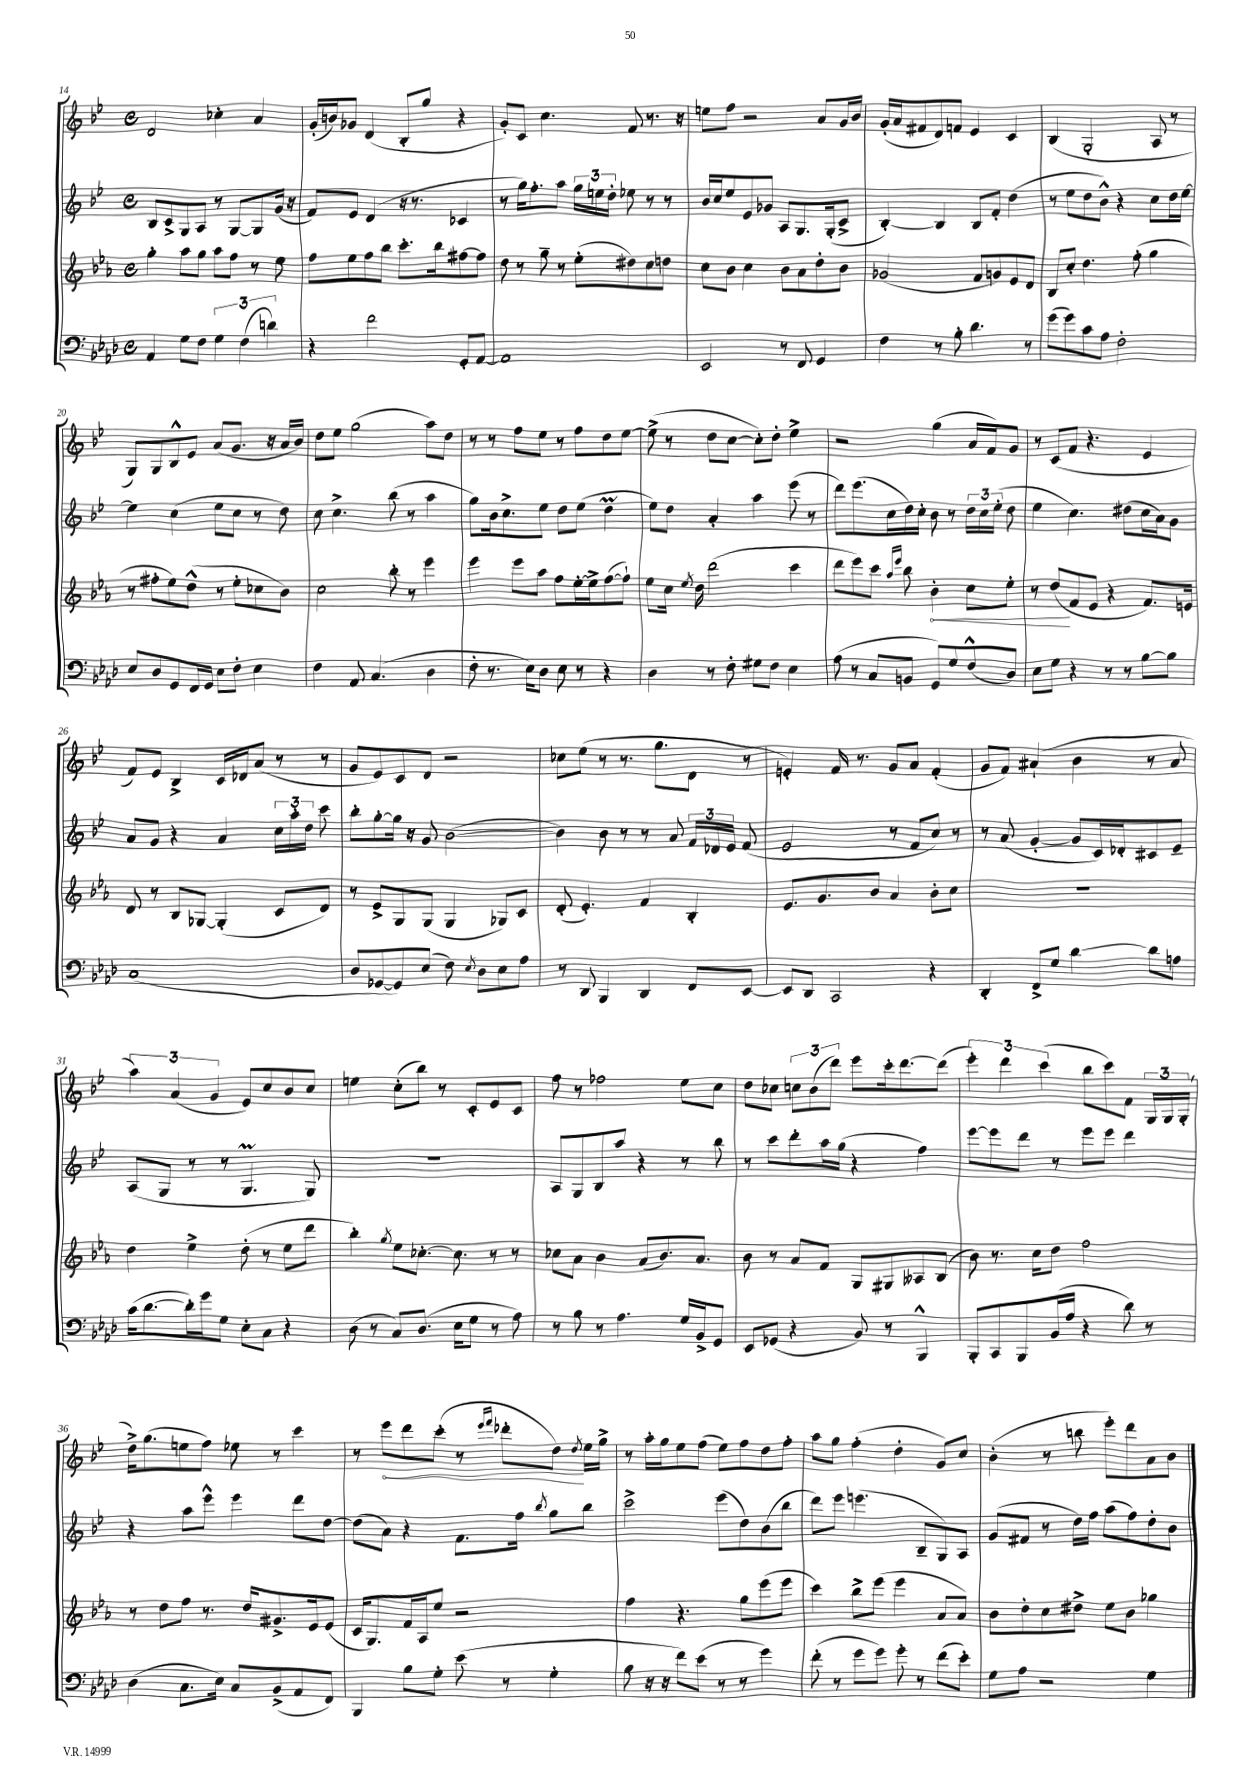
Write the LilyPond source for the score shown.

<<
\new StaffGroup <<
\new Staff = "s0" {
    \clef treble \key bes \major \defaultTimeSignature \time 4/4
    \autoBeamOff d'2 ces''4-. a'4 |
    g'16[-.( b'16) ges'8] d'4( bes8[-. g''8] r4 |
    g'8[-.) c'8] c''4. f'8 r8. r16 |
    e''8[ f''8] r2 a'8[ g'16 bes'16] |
    g'16[-.( a'16 fis'8 d'8) f'8] ees'4 c'4 |
    bes4( g2-. a8 r8 |
    g8[) g8 bes8-^ ees'8] a'8[( g'8.] r16 a'16[ bes'16]) |
    d''8[ ees''8] g''2( a''8[) d''8] |
    r8 r8 f''8[ ees''8] r8 f''8[ d''8 ees''8]~ |
    ees''8->( r8 d''8[ c''8]~ c''8[-.) d''8]-. ees''4-> |
    r2 g''4( a'16[ f'16) g'8] |
    r8 c'8[( f'8] r4. ees'4 |
    f'8[) ees'8] bes4-> c'16[ des'16 a'8]( r8 r8 |
    g'8[ ees'8) c'8 d'8] r2 |
    ces''8[ ees''8]( r8 r8. g''8.[ d'8] r8 |
    e'4-.) f'16 r8. g'8[ a'8] f'4-.( |
    g'8[ f'8]) ais'4-!( bes'4 r8 ais'8 |
    \tuplet 3/2 { a''4) a'4( g'4 } ees'8[) c''8 bes'8 c''8] |
    e''4 c''8[-.( bes''8]) r8 c'8[-. ees'8 c'8] |
    f''8 r8 fes''2 ees''8[ c''8] |
    d''8[ ces''8] \tuplet 3/2 { c''8[ bes'8( d'''8]) } ees'''8[ c'''16-. d'''8.~ d'''8]( |
    \tuplet 3/2 { ees'''4-.) d'''4 c'''4( } bes''8[ c'''8) f'8] \tuplet 3/2 { g16[ g16 g16]-.( } |
    d''16[->) g''8.( e''8 f''8]) ees''8 r8 c'''4 |
    r8 \once \override Hairpin.circled-tip = ##t ees'''8[\< d'''8 c'''8]-.( r8 \grace { ees'''16[ f'''16] } des'''8[-. d''8]\!) \acciaccatura { d''8 } ees''16[ g''16]-> |
    r8 a''16[-. g''16 ees''8 f''8]( ees''8[) f''8 d''8 f''8]-. |
    a''8[ g''8] f''4-.( d''4-. g'8[) c''8] |
    bes'4-.( r8 b''8 ees'''8[-.) d'''8 a'8 bes'8] \bar "|." |
}
\new Staff = "s1" {
    \clef treble \key bes \major \defaultTimeSignature \time 4/4
    \autoBeamOff bes8[ c'8-> g8 a8] r8 g8[~ g8 g'16]( r16 |
    f'8[) ees'8] d'4( r16 r8. ces'4 |
    r8 g''16[) f''8.-. a''8] \tuplet 3/2 { g''16[ e''16 d''16]-. } ees''8 r8 r8 |
    bes'16[ c''16 ees''8 ees'8 ges'8] a8[ g8. g16-.( c'8]-> |
    bes4~-.) bes4 bes8[ f'8]-. d''4( |
    r8 ees''8[ d''8 bes'8]-^) r4 c''8[ d''16 ees''16]~ |
    ees''4 c''4( ees''8[ c''8] r8 d''8) |
    c''8 c''4.-> bes''8( r8 a''4 |
    g''8[) bes'16 c''8.-> ees''8] d''8[ ees''8]( d''4\prall |
    ees''8[) d''8] a'4-. a''4 ees'''8( r8 |
    d'''8[) ees'''8.( c''16 d''16) c''16]-. bes'8 r8 \tuplet 3/2 { d''16[ c''16 ees''16]-.( } d''8 |
    ees''4 c''4.) dis''8[( c''16 a'16) g'8] |
    a'8[ g'8] r4 a'4 \tuplet 3/2 { c''16[ a''16-. d''16] } c'''8 |
    bes''8[-. g''8~-. g''16] r16 g'8 bes'2~( |
    bes'4) bes'8 r8 r8 a'8 \tuplet 3/2 { f'16[ des'16 ees'16] } f'8( |
    ees'2 r8 f'8[ c''8]) r8 |
    r8 a'8( g'4~-. g'8[ c'16) des'16-. cis'8 ees'8]-- |
    a8[( g8] r8 r8 g4.\prall g8) |
    r1 |
    a8[ g8 bes8 a''8] r4 r8 bes''8 |
    r8 c'''8[ d'''8-. a''16 g''16]( r4 f''4) |
    ees'''8[~ ees'''8 d'''8] r8 ees'''8[ ees'''8] d'''4 |
    r4 a''8[ ees'''8]-^ ees'''4 d'''8[ d''8]~ |
    d''8[( a'8]) r4 f'8.[ f''16] \acciaccatura { bes''8 } g''8[ bes''8] |
    c'''2-> ees'''8[( d''8) bes'8( bes''8] |
    d'''8[) ees'''8] e'''4.( bes8[-- g8) a8] |
    g'8[( fis'8] r8 d''16[) f''16] a''8[( f''8) d''8-. bes'8] \bar "|." |
}
\new Staff = "s2" {
    \clef treble \key ees \major \defaultTimeSignature \time 4/4
    \autoBeamOff g''4-. aes''8[ g''8] aes''8[ f''8] r8 ees''8 |
    f''8[ ees''8 f''8 bes''8] c'''8.[-. bes''16 fis''8~ fis''8] |
    d''8 r8 g''8-- r8 ees''8[-.( dis''8) c''8 d''8] |
    c''8[ bes'8] c''4 bes'8[ aes'8 d''8-. bes'8] |
    ges'2( f'8[ g'8) ees'8 d'8] |
    bes8[ c''8]-. d''4. f''8-.( g''4 |
    r8 fis''8[-. ees''8) d''8]-^( r8 ees''8[-. ces''8 bes'8]) |
    c''2 bes''8-. r8 ees'''4 |
    ees'''4 ees'''8[ aes''8] f''8[ ees''16~-. ees''16-> f''8~( f''8]-!) |
    ees''8[ c''16] \acciaccatura { ees''8 } d''16 d'''2( c'''4 |
    d'''8[ ees'''8) c'''8] \grace { aes''16[ ees'''16] } bes''8 \once \override Hairpin.circled-tip = ##t bes'4-.\< c''8[ ees''8]-. |
    r8 d''8[\!( f'8 ees'8] r4 f'8.[) e'16] |
    d'8 r8 bes8[ ges8]~ ges4-.( c'8[ d'8]) |
    r8 ees'8[-> g8 g8]( g4 ges8[) c'8] |
    d'8-.( ees'4.-.) f'4 bes4-. |
    ees'8.[ g'8. bes'8] aes'4 bes'8[-. c''8] |
    R1 |
    d''4 ees''4-> d''8-.( r8 ees''8[ d'''8] |
    bes''4-.) \acciaccatura { g''8 } ees''8[ ces''8.]~-. ces''8. r8 r8 |
    ces''8[ aes'8] bes'4 aes'8[( bes'8.) aes'8.] |
    bes'8 r8 aes'8[ f'8] g8[ gis8 aeses8 bes8]( |
    bes'8) r8. c''16[ d''8] f''2 |
    r8 d''8[ f''8] r8. d''16[ gis'8.-> ees'16 ees'8]( |
    c'16[ g8.) f'16 aes16 ees''8] r2 |
    f''4 r4. g''8[ ees'''8( ees'''8] |
    c'''4) bes''8[-> ees'''8]( ees'''4 aes'8[ aes'8]) |
    bes'8[ d''8-. c''8 dis''8]-> ees''8[ bes'8] ges''4 \bar "|." |
}
\new Staff = "s3" {
    \clef bass \key aes \major \defaultTimeSignature \time 4/4
    \autoBeamOff aes,4 g8[ f8] \tuplet 3/2 { g4 f4( d'4) } |
    r4 f'2 g,8[-. aes,8]~ |
    aes,1 |
    ees,2 r8 f,8 g,4 |
    f4 r8 bes8-. des'4. r8 |
    g'8[( g'8) c'8 aes8] f2-. |
    ees8[ des8 g,8 f,16 g,16] ees8[ f8]-. ees4 |
    f4 aes,8 c4.( des4 |
    f8-. r8. ees16[) des8] ees8 r8 r4 |
    des4 r8 f8-. gis8[ f8] ees4 |
    aes8( r8 c8[ b,8] g,8[) g8 f8-^( des8]) |
    ees8[ g8] r4 r8 r8 bes8[~ bes8] |
    c1( |
    des8[ ges,8~ ges,8) ees8]( f8) \acciaccatura { ees8 } des8[ ees8 aes8] |
    r8 des,8 bes,,4 des,4 f,8[ ees,8]~ |
    ees,8[ des,8] c,2 r4 |
    des,4-. f,8[-> g8] des'4~ des'8[ a8] |
    c'16[( des'8.~ des'16-.) g'16 g8] ees8[-. c8] r4 |
    des8( r8 c8[) des8.]( ees16[ g8] r8 aes8) |
    r8 bes8 r8 aes4. g16[ bes,16-> g,8] |
    ees,8[ ges,8]( r4 bes,8) r8 bes,,4-^ |
    bes,,8[-. c,8 bes,,8 bes,16( aes16] r4 des'8) r8 |
    des4( c8.[ ees16]) c8[ bes,8->( aes,8 f,8]) |
    bes,,4 bes8[ g8]-. ees'8( r8 g4-. |
    bes8 r16 r16 f'8[) ees'8]( r8 r8 g'4) |
    f'8-.( r8 g'8[ g'8]) g'8-. r8 f'8[( ees'8]-.) |
    g8[ aes8] r2 g4 \bar "|." |
}
>>
>>
\layout { \context { \Score currentBarNumber = #14 } }
